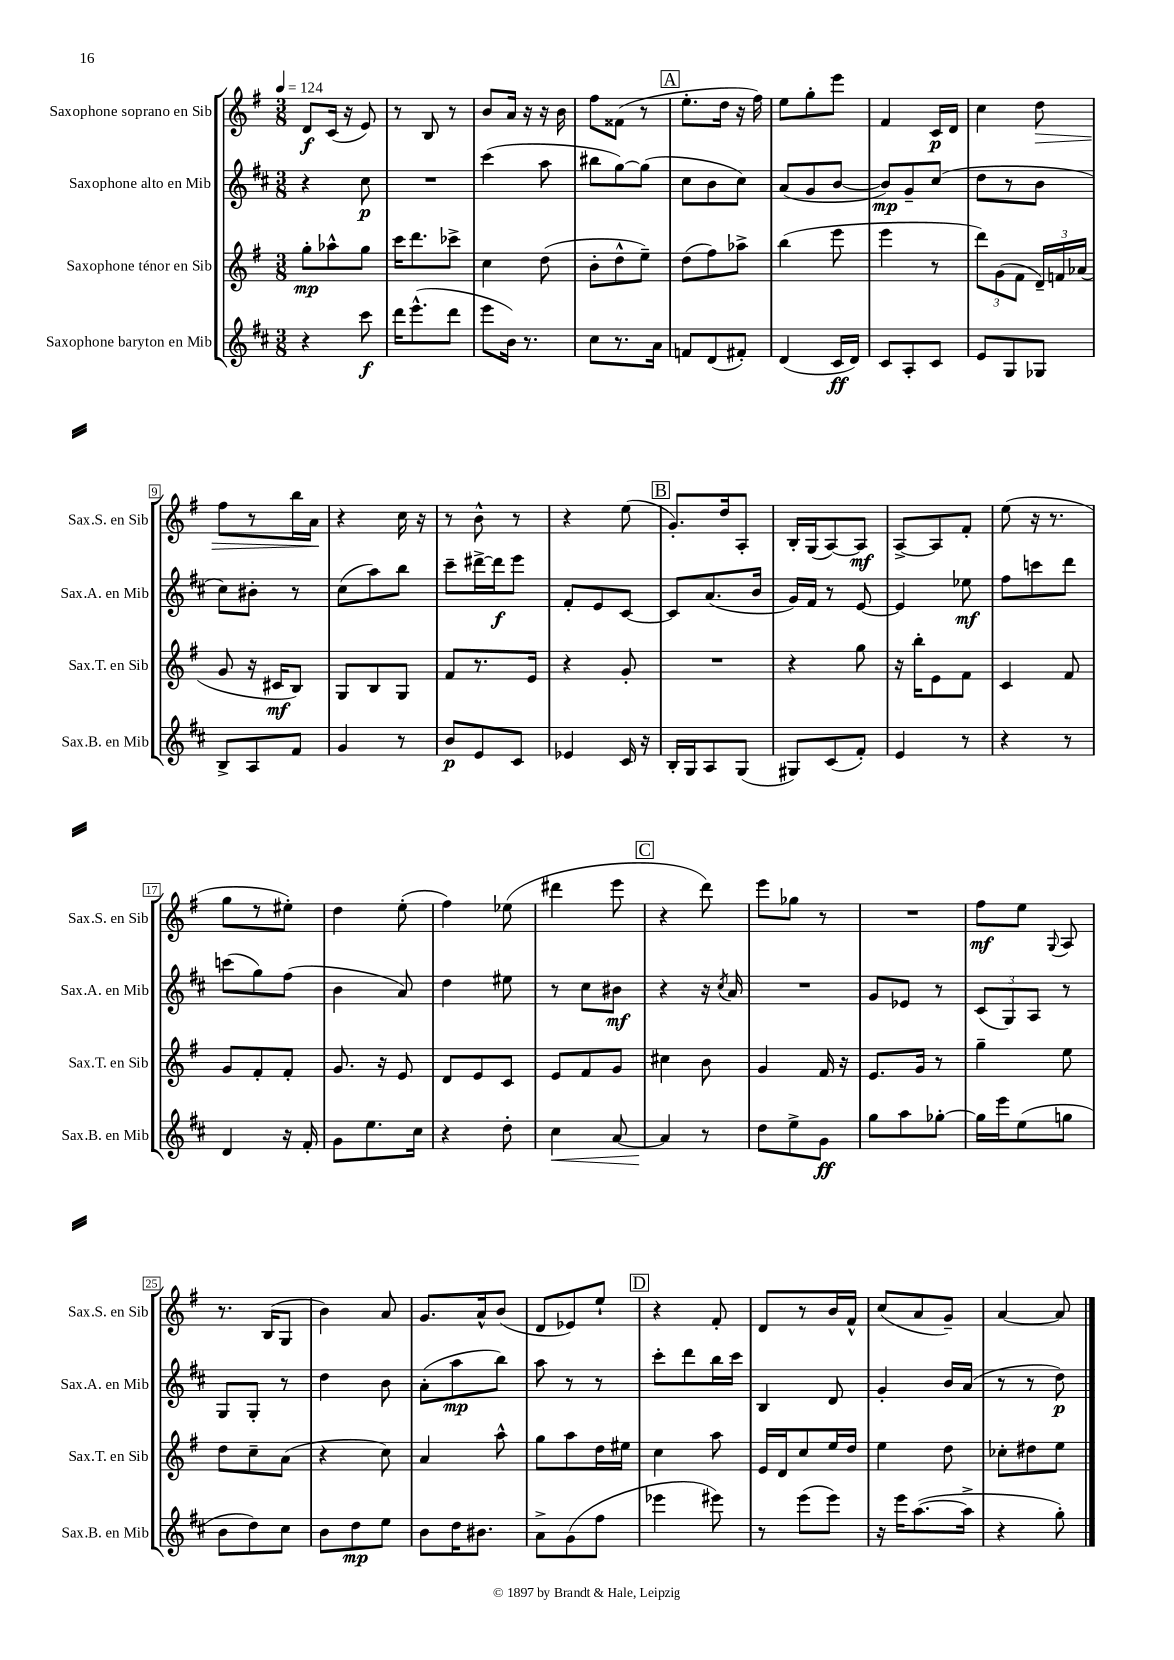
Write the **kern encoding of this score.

**kern	**kern	**kern	**kern
*staff4	*staff3	*staff2	*staff1
*clefG2	*clefG2	*clefG2	*clefG2
*k[f#c#]	*k[f#]	*k[f#c#]	*k[f#]
*M3/8	*M3/8	*M3/8	*M3/8
*MM124	*MM124	*MM124	*MM124
4r	8gg'	4r	8d
.	8aa-^^	.	(16c
.	.	.	16r
8ccc#	8gg	8cc#	8e)
=	=	=	=
16ddd	16ccc	4.r	8r
(8.eee^^	8.ddd	.	.
.	.	.	8B
8ddd	8ccc-^	.	8r
=	=	=	=
8eee	4cc	(4ccc#	8b
16b)	.	.	16a
8.r	.	.	16r
.	(8dd	8aa	16r
.	.	.	16b
=	=	=	=
8cc#	8b'	8bb#	8ff#
8.r	8dd^^	[8gg)	(8f##
.	8ee~)	(8gg]	8r
16a	.	.	.
=	=	=	=
8f	(8dd	8cc#	8.ee'
(8d	8ff#)	8b	.
.	.	.	16dd
8f#')	8aa-^	8cc#)	16r
.	.	.	16ff#)
=	=	=	=
(4d	(4bb	(8a	8ee
.	.	8g	8gg'
16c#	8eee	[8b	8eee
16d)	.	.	.
=	=	=	=
8c#	4eee	8b])	4f#
8A'	.	8g~	.
8c#	8r	(8cc#	16c
.	.	.	16d
=	=	=	=
8e	12ddd)	8dd	4cc
.	(12g	.	.
8G	.	8r	.
.	12f#	.	.
8G-	24d~)	8b	8dd
.	24f	.	.
.	(24a-	.	.
=	=	=	=
8B^	8g	8cc#)	8ff#
8A	16r	8b#'	8r
.	16c#	.	.
8f#	8B)	8r	16bb
.	.	.	16a
=	=	=	=
4g	8G	(8cc#	4r
.	8B	8aa)	.
8r	8G	8bb	16cc
.	.	.	16r
=	=	=	=
8b	8f#	8ccc#~	8r
8e	8.r	[16ddd#^	8b^^
.	.	16ddd#]	.
8c#	.	8eee	8r
.	16e	.	.
=	=	=	=
4e-	4r	8f#'	4r
.	.	8e	.
16c#	8g'	[8c#	(8ee
16r	.	.	.
=	=	=	=
16B'	4.r	8c#]	8.g')
16G	.	.	.
8A	.	(8.a	.
.	.	.	16dd
(8G	.	.	8A'
.	.	16b	.
=	=	=	=
8G#)	4r	16g)	16B'
.	.	16f#	(16G
(8c#	.	8r	[8A)
8f#')	8gg	[8e	8A]
=	=	=	=
4e	16r	4e]	[8A^
.	16bb'	.	.
.	8e	.	8A]
8r	8f#	8ee-	8f#'
=	=	=	=
4r	4c	8ff#	(8ee
.	.	8ccc	16r
.	.	.	8.r
8r	8f#	8ddd	.
=	=	=	=
4d	8g	(8ccc	8gg
.	8f#'	8gg)	8r
16r	8f#'	(8ff#	8ee#')
16f#'	.	.	.
=	=	=	=
8g	8.g	4b	4dd
8.ee	.	.	.
.	16r	.	.
.	8e	8a)	(8ee'
16cc#	.	.	.
=	=	=	=
4r	8d	4dd	4ff#)
.	8e	.	.
8dd'	8c	8ee#	(8ee-
=	=	=	=
4cc#	8e	8r	4ddd#
.	8f#	8cc#	.
[8a	8g	8b#	8eee
=	=	=	=
4a]	4cc#	4r	4r
8r	8b	16r	8ddd)
.	.	8qcc#	.
.	.	16a	.
=	=	=	=
8dd	4g	4.r	8eee
8ee^	.	.	8gg-
8g	16f#	.	8r
.	16r	.	.
=	=	=	=
8gg	8.e	8g	4.r
8aa	.	8e-	.
.	16g	.	.
[8gg-'	8r	8r	.
=	=	=	=
16gg-]	4gg~	(12c#	8ff#
16eee	.	.	.
.	.	12G)	.
(8ee	.	.	8ee
.	.	12A	.
.	.	.	8qqG
8gg	8ee	8r	8A
=	=	=	=
8b	8dd	8G	8.r
8dd)	8cc~	8G'	.
.	.	.	(16B
8cc#	(8a	8r	8G
=	=	=	=
8b	4r	4dd	4b)
8dd	.	.	.
8ee	8cc)	8b	8a
=	=	=	=
8b	4a	(8a'	8.g
16dd	.	8aa	.
8.b#	.	.	16a^^
.	8aa^^	8bb)	(8b
=	=	=	=
8a^	8gg	8aa	8d
(8g	8aa	8r	8e-)
8ff#	16dd	8r	8ee`
.	16ee#	.	.
=	=	=	=
4eee-	4cc	8ccc#'	4r
.	.	8ddd	.
8eee#)	8aa	16bb	8f#'
.	.	16ccc#	.
=	=	=	=
8r	16e	4B	8d
.	16d	.	.
(8eee	8cc	.	8r
8eee)	16ee	8d	16b
.	16dd	.	16f#^^
=	=	=	=
16r	4ee	4g'	(8cc
16eee	.	.	.
([8.aa	.	.	8a
.	8dd	16b	8g~)
16aa^]	.	(16a	.
=	=	=	=
4r	8cc-'	8r	[4a
.	8dd#	8r	.
8gg')	8ee	8dd)	8a]
==	==	==	==
*-	*-	*-	*-
